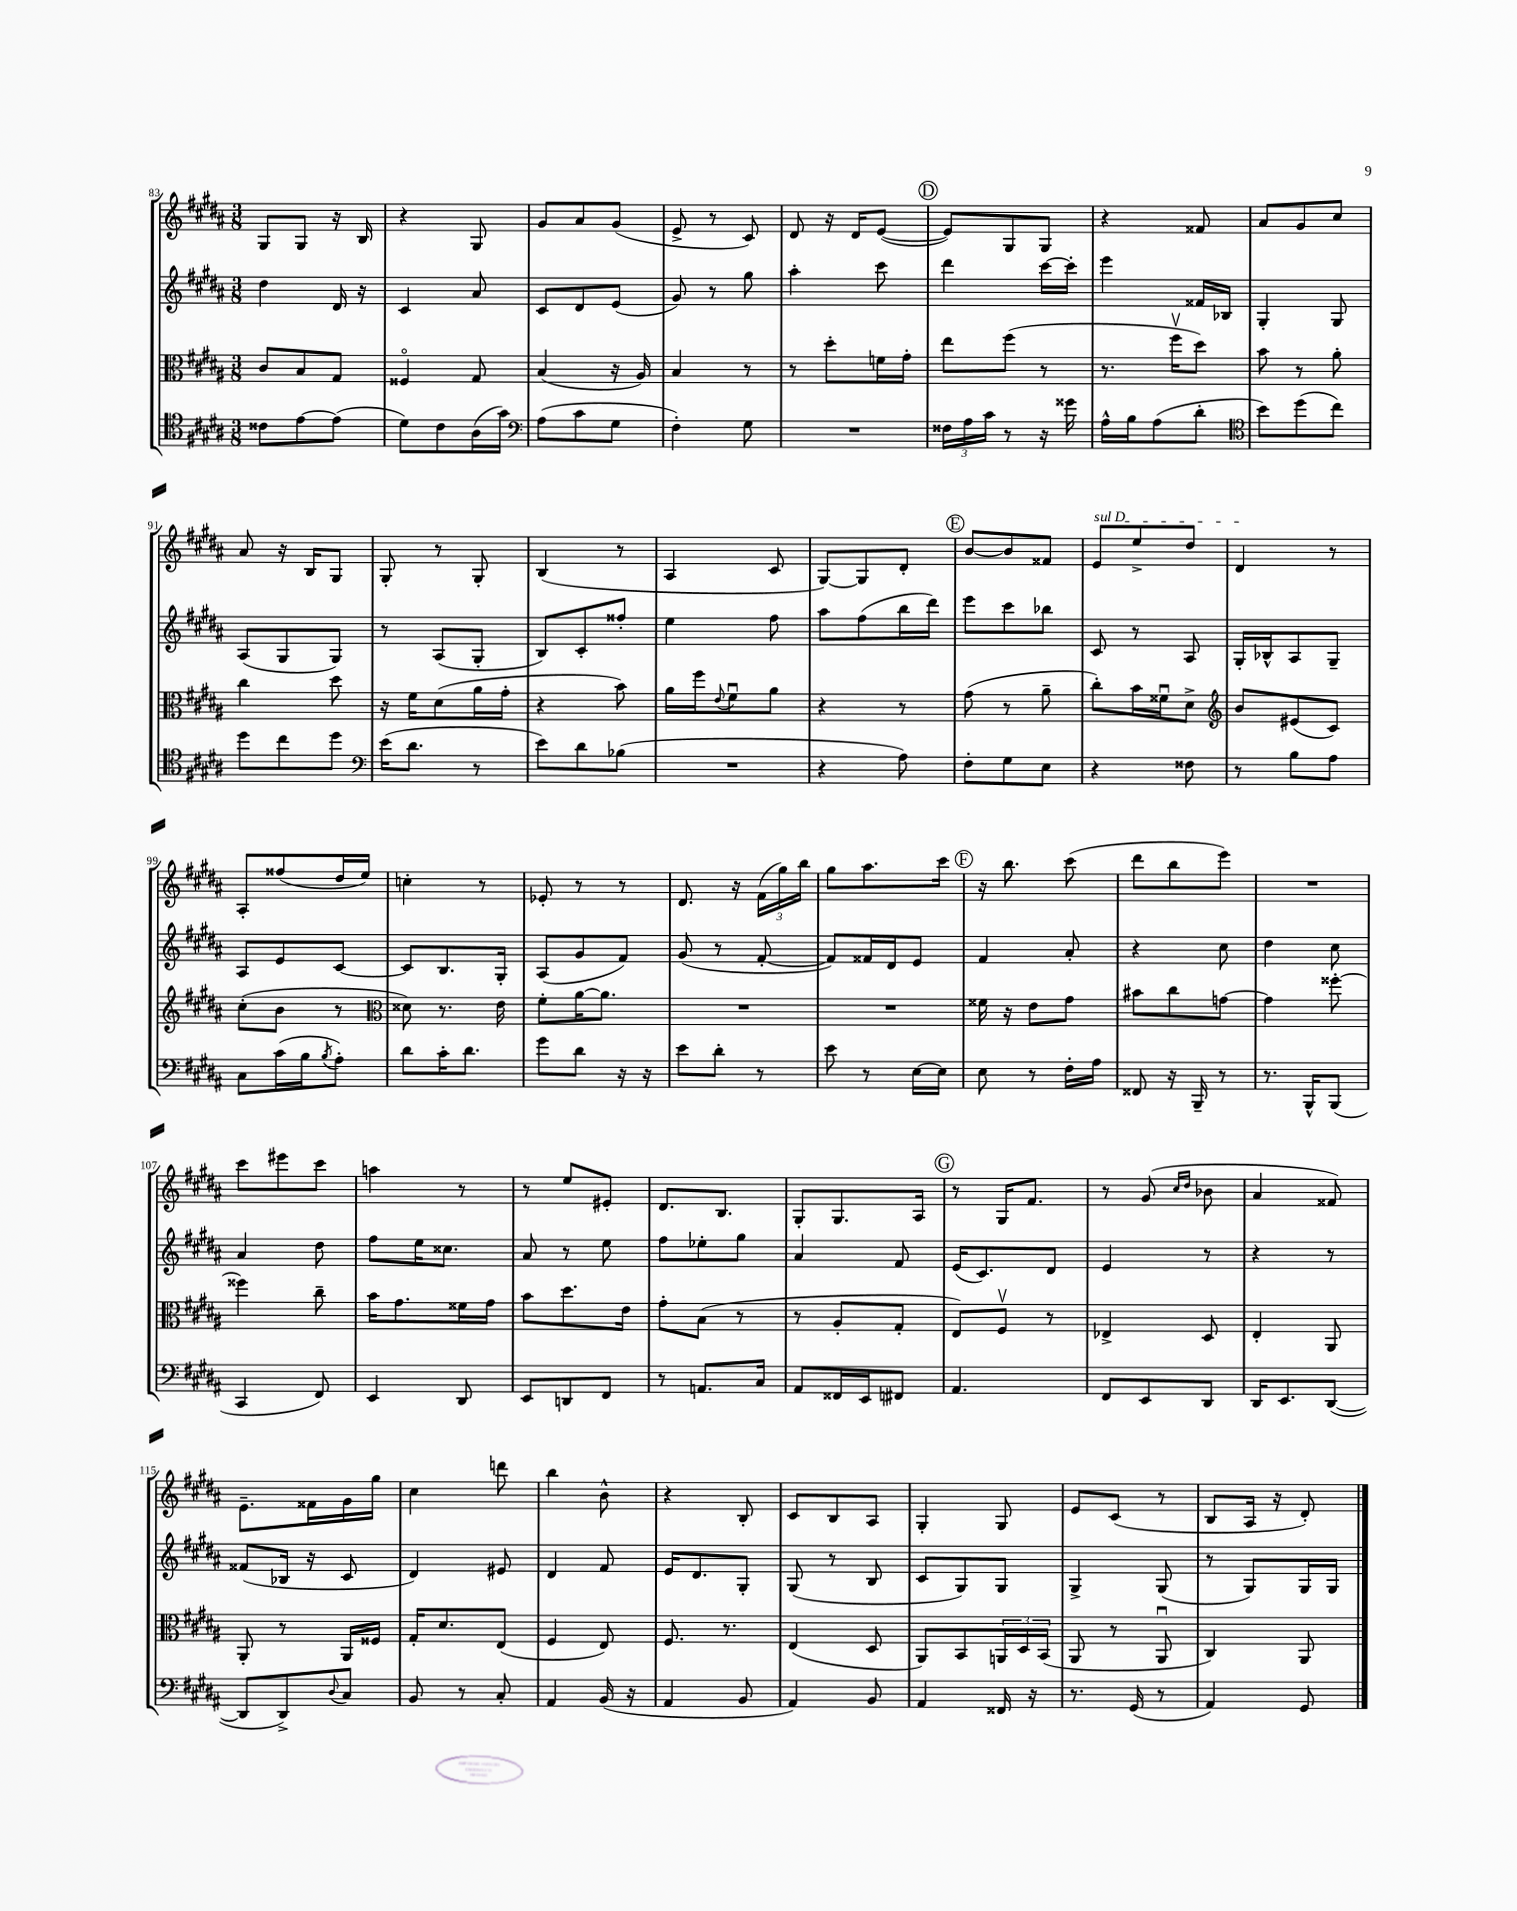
<<
\new StaffGroup <<
\new Staff = "s0" {
    \clef treble \key b \major \numericTimeSignature \time 3/8
    gis8 gis8 r16 b16 |
    r4 gis8 |
    gis'8 ais'8 gis'8( |
    e'8-> r8 cis'8) |
    dis'8 r16 dis'16 e'8~( |
    \mark \markup { \circle "D" } e'8) gis8 gis8 |
    r4 fisis'8 |
    ais'8 gis'8 cis''8 |
    ais'8 r16 b16 gis8 |
    gis8-. r8 gis8-. |
    b4( r8 |
    ais4 cis'8 |
    gis8~) gis8 dis'8-. |
    \mark \markup { \circle "E" } b'8~ b'8 fisis'8 |
    \once \override TextSpanner.bound-details.left.text = \markup { \italic "sul D" } e'8\startTextSpan e''8-> dis''8 |
    dis'4\stopTextSpan r8 |
    ais8-. fisis''8( dis''16 e''16) |
    c''4-. r8 |
    ees'8-. r8 r8 |
    dis'8. r16 \tuplet 3/2 { fis'16( gis''16) b''16 } |
    gis''8 ais''8. cis'''16 |
    \mark \markup { \circle "F" } r16 b''8. cis'''8( |
    dis'''8 b''8 e'''8) |
    R4. |
    cis'''8 eis'''8 cis'''8 |
    a''4 r8 |
    r8 e''8 eis'8-. |
    dis'8. b8. |
    gis8-. gis8. ais16 |
    \mark \markup { \circle "G" } r8 gis16 fis'8. |
    r8 gis'8( \grace { cis''16 dis''16 } bes'8 |
    ais'4 fisis'8) |
    e'8.-- fisis'16 gis'16 gis''16 |
    cis''4 d'''8 |
    b''4 b'8-^ |
    r4 b8-. |
    cis'8 b8 ais8 |
    gis4-. gis8 |
    e'8 cis'8( r8 |
    b8 ais16 r16 dis'8-.) \bar "|." |
}
\new Staff = "s1" {
    \clef treble \key b \major \numericTimeSignature \time 3/8
    dis''4 dis'16 r16 |
    cis'4 ais'8 |
    cis'8 dis'8 e'8( |
    gis'8) r8 gis''8 |
    ais''4-. cis'''8 |
    \mark \markup { \circle "D" } dis'''4 cis'''16~ cis'''16-. |
    e'''4 fisis'16 bes16 |
    gis4-. gis8 |
    ais8( gis8 gis8) |
    r8 ais8( gis8-. |
    b8) cis'8-. fisis''8-. |
    e''4 fis''8 |
    ais''8 fis''8( b''16 dis'''16) |
    \mark \markup { \circle "E" } e'''8 cis'''8 bes''8 |
    cis'8 r8 ais8 |
    gis16-. bes16-^ ais8 gis8-- |
    ais8 e'8 cis'8~ |
    cis'8 b8. gis16-. |
    ais8( gis'8 fis'8) |
    gis'8( r8 fis'8~-. |
    fis'8) fisis'16 dis'16 e'8 |
    \mark \markup { \circle "F" } fis'4 ais'8-. |
    r4 cis''8 |
    dis''4 cis''8 |
    ais'4 dis''8 |
    fis''8 e''16 cisis''8. |
    ais'8 r8 e''8 |
    fis''8 ees''8-. gis''8 |
    ais'4 fis'8 |
    \mark \markup { \circle "G" } e'16( cis'8.) dis'8 |
    e'4 r8 |
    r4 r8 |
    fisis'8( bes16 r16 cis'8 |
    dis'4) eis'8 |
    dis'4 fis'8 |
    e'16 dis'8. gis8-. |
    gis8( r8 b8 |
    cis'8 gis8) gis8 |
    gis4-> gis8( |
    r8 gis8) gis16 gis16 \bar "|." |
}
\new Staff = "s2" {
    \clef alto \key b \major \numericTimeSignature \time 3/8
    cis'8 b8 gis8 |
    fisis4\flageolet gis8 |
    b4( r16 ais16) |
    b4 r8 |
    r8 dis''8-. f'16 gis'16-. |
    \mark \markup { \circle "D" } e''8 fis''8( r8 |
    r8. fis''16\upbow dis''8) |
    b'8 r8 ais'8-. |
    cis''4 dis''8 |
    r16 fis'16 dis'8( ais'16 gis'16-. |
    r4 b'8) |
    ais'16 fis''16 \appoggiatura { e'8 } fis'8\downbow ais'8 |
    r4 r8 |
    \mark \markup { \circle "E" } gis'8( r8 ais'8-- |
    cis''8-.) b'16 fisis'16\downbow dis'8-> |
    \clef treble b'8 eis'8( cis'8) |
    cis''8-.( b'8 r8 |
    \clef alto disis'8) r8. e'16 |
    fis'8-. ais'16~ ais'8. |
    R4. |
    R4. |
    \mark \markup { \circle "F" } fisis'16 r16 e'8 gis'8 |
    bis'8 cis''8 g'8~ |
    g'4 fisis''8~-. |
    fisis''4 cis''8-- |
    b'16 gis'8. fisis'16 gis'16 |
    b'8 dis''8. e'16 |
    gis'8-. b8( r8 |
    r8 ais8-. gis8-. |
    \mark \markup { \circle "G" } e8) fis8\upbow r8 |
    ees4-> dis8 |
    e4-. ais,8 |
    ais,8-. r8 ais,16 fisis16 |
    gis16-. dis'8. e8( |
    fis4 e8) |
    fis8. r8. |
    e4( dis8 |
    ais,8) b,8 \tuplet 3/2 { a,16 dis16 b,16( } |
    ais,8 r8 ais,8\downbow |
    cis4) ais,8 \bar "|." |
}
\new Staff = "s3" {
    \clef tenor \key b \major \numericTimeSignature \time 3/8
    cisis'8 e'8~ e'8( |
    dis'8) cis'8 ais16( gis'16) |
    \clef bass ais8( cis'8 gis8 |
    fis4-.) gis8 |
    R4. |
    \mark \markup { \circle "D" } \tuplet 3/2 { fisis16 ais16 cis'16 } r8 r16 gisis'16 |
    ais16-^ b16 ais8( dis'8-. |
    \clef tenor b'8) dis''8( cis''8) |
    dis''8 cis''8 dis''8 |
    \clef bass e'16( dis'8. r8 |
    e'8) dis'8 bes8( |
    R4. |
    r4 ais8) |
    \mark \markup { \circle "E" } fis8-. gis8 e8 |
    r4 fisis8 |
    r8 b8 ais8 |
    cis8 cis'16( b16 \acciaccatura { b8 } ais8-.) |
    dis'8 cis'16-. dis'8. |
    gis'8 dis'8 r16 r16 |
    e'8 dis'8-. r8 |
    e'8 r8 e16~ e16 |
    \mark \markup { \circle "F" } e8 r8 fis16-. ais16 |
    fisis,8 r16 b,,16-- r8 |
    r8. b,,16-^ b,,8( |
    cis,4 fis,8) |
    e,4 dis,8 |
    e,8 d,8 fis,8 |
    r8 a,8. cis16 |
    ais,8 fisis,16 e,16 fis,8 |
    \mark \markup { \circle "G" } ais,4. |
    fis,8 e,8 dis,8 |
    dis,16 e,8. dis,8~( |
    dis,8 dis,8->) \appoggiatura { dis8 } cis8 |
    b,8 r8 cis8-. |
    ais,4 b,16( r16 |
    ais,4 b,8 |
    ais,4) b,8 |
    ais,4 fisis,16 r16 |
    r8. gis,16( r8 |
    ais,4) gis,8 \bar "|." |
}
>>
>>
\layout { \context { \Score currentBarNumber = #83 } }
